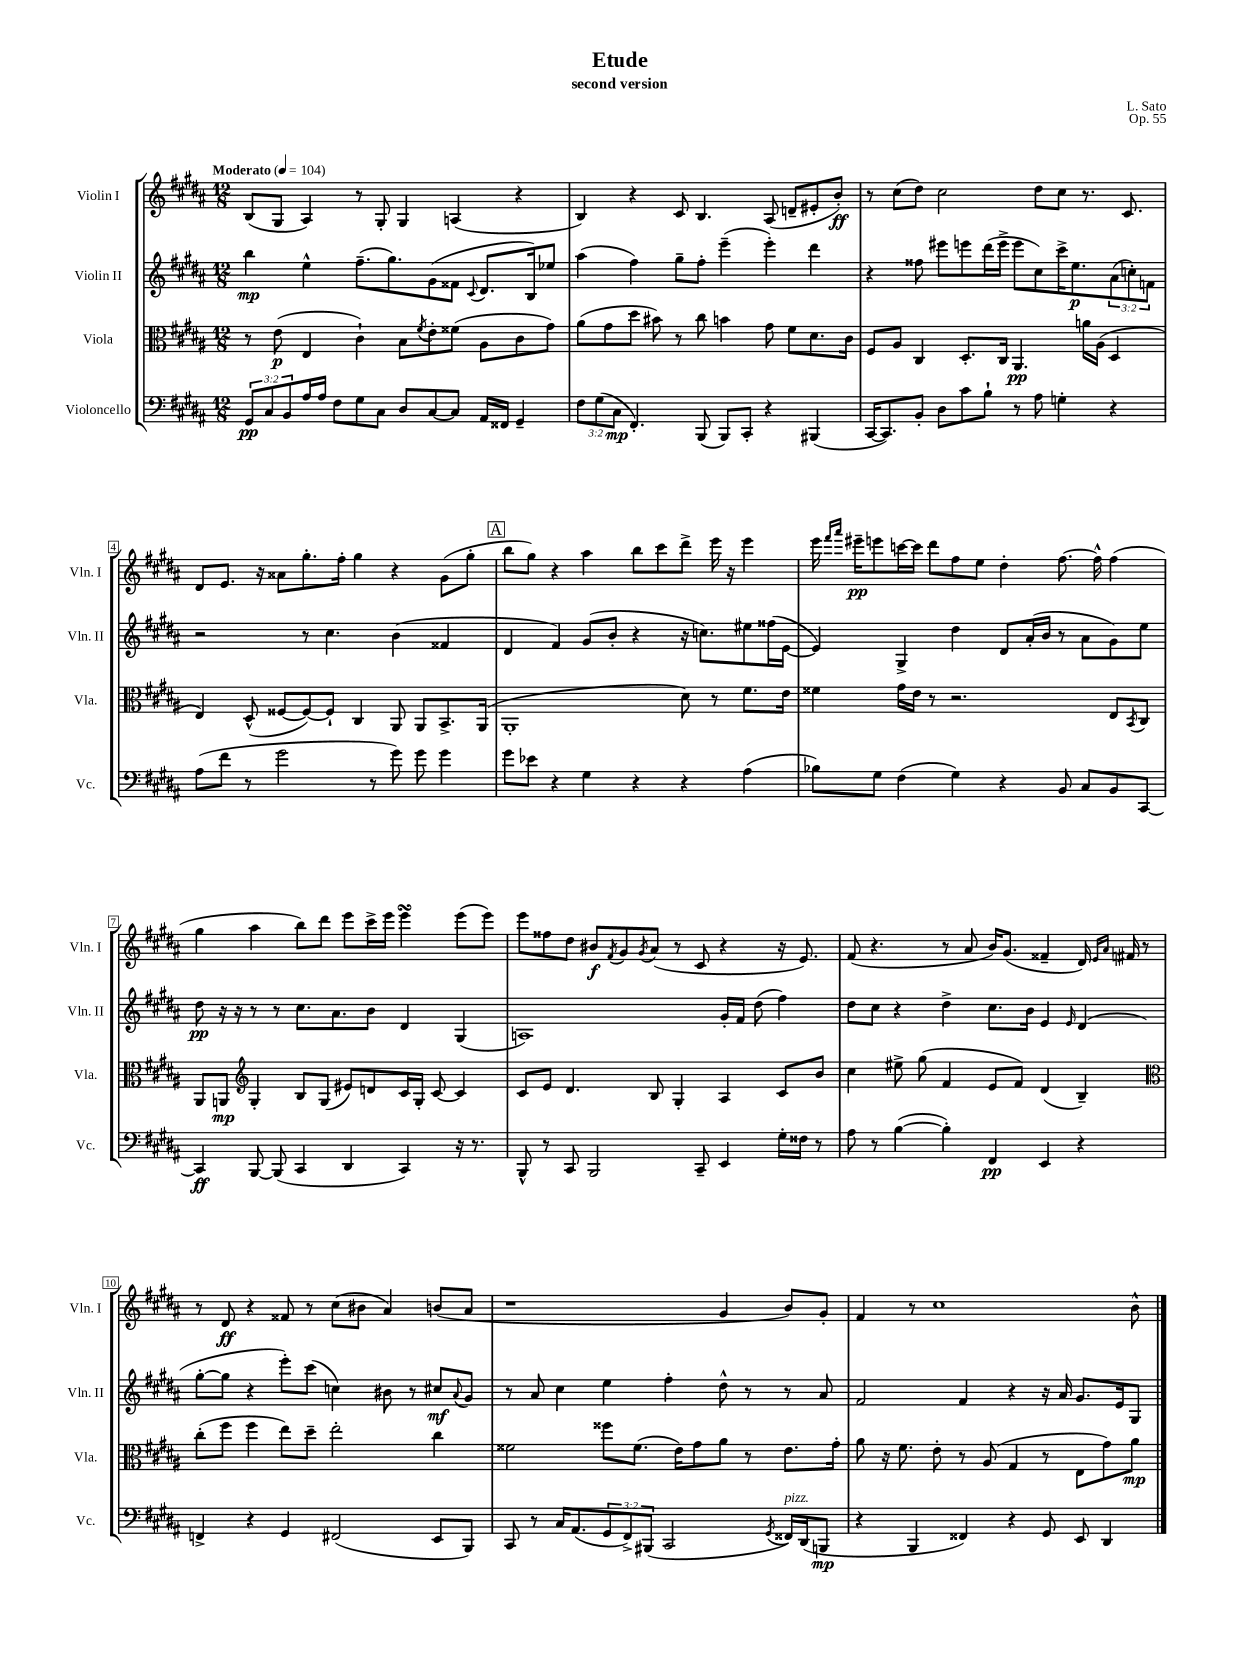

**kern	**kern	**kern	**kern
*staff4	*staff3	*staff2	*staff1
*clefF4	*clefC3	*clefG2	*clefG2
*k[f#c#g#d#a#]	*k[f#c#g#d#a#]	*k[f#c#g#d#a#]	*k[f#c#g#d#a#]
*M12/8	*M12/8	*M12/8	*M12/8
*MM104	*MM104	*MM104	*MM104
12GG#	8r	4bb	(8B
12C#	.	.	.
.	(8e	.	8G#
12BB	.	.	.
16A#	4E	4ee^^	4A#)
16A#	.	.	.
8F#	.	.	.
8G#	4c#`)	(8.ff#~	8r
8C#	.	.	8G#'
.	.	8.gg#)	.
8D#	8B	.	4G#
.	8qf#	.	.
[8C#	8e'	(8g#	.
8C#]	(8f##	8f##	(4A
.	.	8qqc#	.
16AA#	8A#	8.d#	.
16FF##	.	.	.
4GG#~	8c#	.	4r
.	.	16B)	.
.	8g#)	8ee-	.
=	=	=	=
12F#	(8a#	(4aa#	4B)
(12G#	.	.	.
.	8g#	.	.
12C#	.	.	.
4.FF#')	8dd#	4ff#)	4r
.	8b#)	.	.
.	8r	8gg#~	8c#
(8BBB	8cc#	8ff#'	4.B
8BBB)	4b	(4eee~	.
8CC#'	.	.	.
4r	8g#	4eee')	(8A#
.	8f#	.	8d~
(4BBB#	8.d#	4ddd#	8e#'
.	.	.	8b')
.	16c#	.	.
=	=	=	=
[16CC#	8F#	4r	8r
8.CC#])	.	.	.
.	8A#	.	(8cc#
8BB'	4C#	8ff##	8dd#)
8D#	.	8eee#	2cc#
8c#	8.D#'	8eee	.
8B`	.	(16ddd#	.
.	16C#	16eee^	.
8r	4.AA#	8eee	.
8A#	.	8cc#)	8dd#
4G'	.	16ccc#^	8cc#
.	.	8.ee	.
.	16a	.	8.r
.	(16A#	.	.
4r	4D#	(12a#	.
.	.	.	8.c#
.	.	12cc')	.
.	.	12f	.
=	=	=	=
(8A#	4E)	2r	8d#
8f#	.	.	8.e
8r	(8D#^^	.	.
.	.	.	16r
2g#	[8F##	.	8a##
.	8F##_)	8r	8.gg#'
.	8F##`]	4.cc#	.
.	.	.	16ff#'
.	4C#	.	4gg#
8r	.	.	.
8g#)	8AA#	(4b	4r
8g#	8AA#	.	.
4g#	8.BB^	4f##	(8g#
.	.	.	8gg#'
.	(16AA#	.	.
=	=	=	=
8g#	1AA#'	4d#	8bb
8e-	.	.	8gg#)
4r	.	4f#)	4r
4G#	.	(8g#	4aa#
.	.	8b'	.
4r	.	4r	8bb
.	.	.	8ccc#
4r	8d#)	16r	8ddd#^
.	.	8.cc)	.
.	8r	.	16eee
.	.	.	16r
(4A#	8.f#	8ee#	4eee
.	.	(16ff##	.
.	16e	[16e	.
=	=	=	=
8B-)	4f##	4e])	16eee
.	.	.	16qqfff#
.	.	.	16qqaaa#
.	.	.	16eee#~
8G#	.	.	8eee
(4F#	16g#	4G#^	[16ccc
.	16e	.	16ccc]
.	8r	.	8ddd#
4G#)	2.r	4dd#	8ff#
.	.	.	8ee
4r	.	8d#	4dd#'
.	.	(16a#'	.
.	.	16b	.
8BB	.	8r	[8.ff#
8C#	.	8a#	.
.	.	.	16ff#^^]
8BB	8E	8g#)	(4ff#
.	8qBB	.	.
[8CC#	8C#	8ee	.
=	=	=	=
4CC#]	8AA#	8dd#	4gg#
.	8AA	16r	.
.	.	16r	.
*	*clefG2	*	*
[8BBB	4G#'	8r	4aa#
(8BBB]	.	8r	.
4CC#	8B	8.cc#	8bb)
.	(8G#	.	8ddd#
.	.	8.a#	.
4DD#	8e#)	.	8eee
.	8d	8b	16ccc#^
.	.	.	16eee
4CC#)	16c#	4d#	4eee
.	16G#'	.	.
.	[8c#	.	.
16r	4c#]	(4G#	(8eee
8.r	.	.	.
.	.	.	8eee)
=	=	=	=
8BBB^^	8c#	1A)	8eee
8r	8e	.	8ff##
8CC#	4.d#	.	8dd#
2BBB	.	.	8b#
.	.	.	8qf#
.	.	.	8g#
.	.	.	8qg#
.	8B	.	(8a#
.	4G#'	.	8r
8CC#~	.	.	8c#
4EE	4A#	16g#'	4r
.	.	16f#	.
.	.	(8dd#	.
16G#'	8c#	4ff#)	16r
16F##	.	.	8.e)
8r	8b	.	.
=	=	=	=
8A#	4cc#	8dd#	(8f#
8r	.	8cc#	4.r
([4B	8ee#^	4r	.
.	(8gg#	.	.
4B'])	4f#	4dd#^	8r
.	.	.	8a#
4FF#	8e	8.cc#	16b)
.	.	.	(8.g#
.	8f#)	.	.
.	.	16b	.
4EE	(4d#	4e	4f##~
.	.	16qqe	.
4r	4B~)	(4d#	16d#)
.	.	.	16qqe
.	.	.	16qqa#
.	.	.	16f#
.	.	.	8r
=	=	=	=
*	*clefC3	*	*
4FF^	(8cc#'	[8gg#'	8r
.	8ff#	8gg#]	8d#
4r	4ff#	4r	4r
4GG#	8ee)	8eee')	8f##
.	8dd#~	(8ccc#	8r
(2FF#	2ee'	4cc)	(8cc#
.	.	.	8b#
.	.	8b#	4a#)
.	.	8r	.
8EE	4cc#	8cc#	(8b
.	.	8qqa#	.
8BBB)	.	8g#	8a#
=	=	=	=
8CC#	2f##	8r	1r
8r	.	8a#	.
16C#	.	4cc#	.
(8.AA#	.	.	.
12GG#	8ff##	4ee	.
12FF#^)	.	.	.
.	(8.f##	.	.
(12BBB#	.	.	.
2CC#	.	4ff#'	.
.	16e)	.	.
.	8g#	.	.
.	8a#	8dd#^^	4g#
.	8r	8r	.
8qGG#	.	.	.
16FF##)	8.e	8r	8b)
(16DD#	.	.	.
8BBB	.	8a#	8g#'
.	16g#'	.	.
=	=	=	=
4r	8a#	2f#	4f#
.	16r	.	.
.	8.f#	.	.
4BBB	.	.	8r
.	8e'	.	1cc#
4FF##)	8r	4f#	.
.	(8A#	.	.
4r	4G#	4r	.
8GG#	8r	16r	.
.	.	16a#	.
8EE	8E	8.g#	.
4DD#	8g#)	.	.
.	.	16e	.
.	8a#	8G#	8b^^
==	==	==	==
*-	*-	*-	*-
